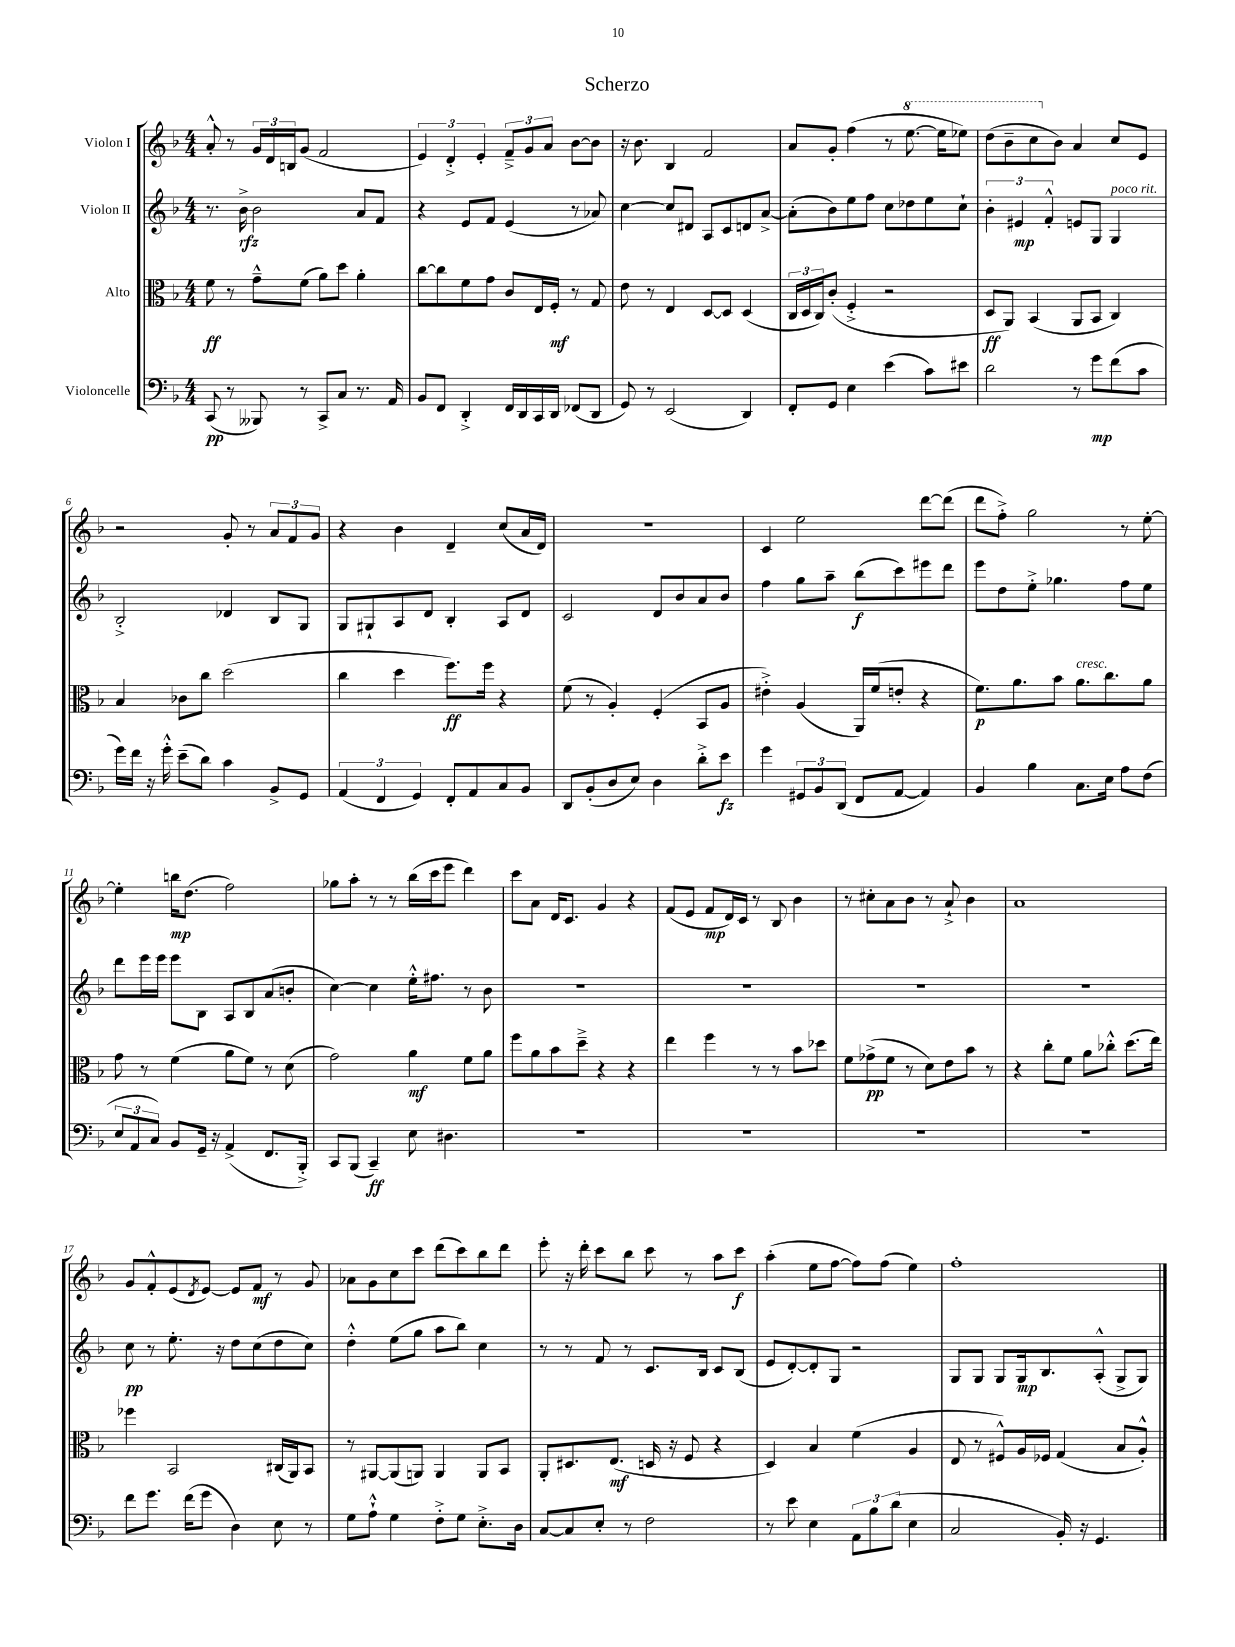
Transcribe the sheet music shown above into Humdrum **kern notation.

**kern	**kern	**kern	**kern
*staff4	*staff3	*staff2	*staff1
*clefF4	*clefC3	*clefG2	*clefG2
*k[b-]	*k[b-]	*k[b-]	*k[b-]
*M4/4	*M4/4	*M4/4	*M4/4
(8CC	8f	8.r	8a'^^
8r	8r	.	8r
.	.	16b-^	.
8BBB--)	8g~^^	2b-	24g
.	.	.	24d
.	.	.	24B
8r	(8f	.	(8g
8CC^	8a)	.	2f
8C	8dd	.	.
8.r	4a'	8a	.
.	.	8f	.
16AA	.	.	.
=	=	=	=
8BB-	[8cc	4r	6e)
8FF	8cc]	.	.
.	.	.	6d'^
4DD'^	8f	8e	.
.	.	.	6e'
.	8g	8f	.
16FF	8c	(4e	12f~^
16DD	.	.	.
.	.	.	12g
16CC	16E	.	.
.	.	.	12a
16DD	16F'	.	.
(8FF-	8r	8r	[8b-
8DD	8G	8a-)	8b-]
=	=	=	=
8GG)	8e	[4cc	16r
.	.	.	8.b-
8r	8r	.	.
(2EE	4E	8cc]	4B-
.	.	8d#	.
.	[8D	8A	2f
.	8D]	8c	.
4DD)	(4D	8d	.
.	.	[8a^	.
=	=	=	=
8FF'	24C	(8a']	8a
.	24D	.	.
.	24C)	.	.
8GG	(8c'	8b-)	8g'
4E	4F'^	8ee	(4ff
.	.	8ff	.
(4e	2r	8cc	8r
.	.	8dd-	[8.eee
8c)	.	8ee	.
.	.	.	16eee]
8e#	.	8cc`	8eee-)
=	=	=	=
2d	8D	6b-'	(8ddd
.	8AA)	.	8bb-~
.	.	6e#	.
.	(4BB-	.	8ccc
.	.	6f'^^	.
.	.	.	8b-)
8r	8AA	8e	4a
8g	8BB-	8G	.
(8f	4C)	4G	8cc
8c	.	.	8e
=	=	=	=
16g)	4B-	2B-'^	2r
16f	.	.	.
16r	.	.	.
16g'^^	.	.	.
(8e~	8c-	.	.
8d)	8cc	.	.
4c	(2dd	4d-	8g'
.	.	.	8r
8BB-^	.	8B-	12a
.	.	.	12f
8GG	.	8G	.
.	.	.	12g
=	=	=	=
(6AA	4cc	8G	4r
.	.	8G#`	.
6FF	.	.	.
.	4dd	8A	4b-
6GG)	.	.	.
.	.	8d	.
8FF'	8.ff)	4B-'	4d~
8AA	.	.	.
.	16ff	.	.
8C	4r	8A	(8cc
8BB-	.	8d	16a
.	.	.	16d)
=	=	=	=
8DD	(8f	2c	1r
(8BB-'	8r	.	.
8D	4A')	.	.
8E)	.	.	.
4D	(4F'	8d	.
.	.	8b-	.
8d'^	8BB-	8a	.
8e	8A	8b-	.
=	=	=	=
4g	4e#'^)	4ff	4c
12GG#	(4A	8gg	2ee
12BB-	.	.	.
.	.	8aa~	.
(12DD	.	.	.
8FF	16AA)	(8bb-	.
.	(16f	.	.
[8AA	8e'	8ccc)	.
4AA])	4r	8eee#	[8ddd
.	.	8ddd	(8ddd]
=	=	=	=
4BB-	8.f)	8eee	8ddd
.	.	8dd	8ff'^)
.	8.a	.	.
4B-	.	8ee'^	2gg
.	8b-	4.gg-	.
8.C	8.a	.	.
16E	8.cc	.	.
8A	.	8ff	8r
(8F	8a	8ee	[8ee'
=	=	=	=
12E	8g	8ddd	4ee']
12AA	.	.	.
.	8r	16eee	.
12C)	.	.	.
.	.	16eee	.
8BB-	(4f	8eee	16bb
.	.	.	(8.dd
16GG~	.	8B-	.
16r	.	.	.
(4AA^	8a	8A	2ff)
.	8f)	8B-	.
8.FF	8r	(8a	.
.	(8d	8b'	.
16BBB-'^)	.	.	.
=	=	=	=
8CC	2g)	[4cc)	8gg-
(8BBB-	.	.	8aa'
4CC~)	.	4cc]	8r
.	.	.	8r
8E	4a	16ee'^^	(16bb-
.	.	8.ff#	16ccc
4.D#	.	.	8eee
.	8f	8r	4ddd)
.	8a	8b-	.
=	=	=	=
1r	8ff	1r	8ccc
.	8a	.	8a
.	8b-	.	16d
.	.	.	8.c
.	8dd~^	.	.
.	4r	.	4g
.	4r	.	4r
=	=	=	=
1r	4ee	1r	(8f
.	.	.	8e
.	4ff	.	8f
.	.	.	16d)
.	.	.	16c
.	8r	.	8r
.	8r	.	8B-
.	8b-	.	4b-
.	8dd-	.	.
=	=	=	=
1r	8f	1r	8r
.	(8g-^	.	8cc#'
.	8f	.	8a
.	8r	.	8b-
.	8d)	.	8r
.	8e	.	8a`^
.	8b-	.	4b-
.	8r	.	.
=	=	=	=
1r	4r	1r	1a
.	8cc'	.	.
.	8f	.	.
.	8a	.	.
.	8cc-'^^	.	.
.	(8.dd	.	.
.	16ee)	.	.
=	=	=	=
8f	4ff-	8cc	8g
8.g	.	8r	8f'^^
.	2BB-	8.ee'	(8e
(16f	.	.	.
.	.	.	8qd
8g	.	.	[8e)
.	.	16r	.
4D)	.	8dd	8e]
.	.	(8cc	8f
8E	(16C#	8dd	8r
.	16AA)	.	.
8r	8BB-	8cc)	8g
=	=	=	=
8G	8r	4dd'^^	8a-
8A`^^	[8AA#	.	8g
4G	(8AA#]	(8ee	8cc
.	8AA)	8gg	8ccc
8F'^	4AA	8aa	(8ddd
8G	.	8bb-)	8ccc)
8.E'^	8AA	4cc	8bb-
.	8BB-	.	8ddd
16D	.	.	.
=	=	=	=
[8C	8AA'	8r	8eee'
8C]	8.D#	8r	16r
.	.	.	16ddd'
8E'	.	8f	8ccc
.	(8.E	.	.
8r	.	8r	8bb-
2F	16D	8.c	8ccc
.	16r	.	.
.	8F	.	8r
.	.	16B-	.
.	4r	8c	8aa
.	.	(8B-	8ccc
=	=	=	=
8r	4D)	8e	(4aa'
8e	.	[8d')	.
4E	4B-	8d']	8ee
.	.	8G	[8ff
12AA	(4f	2r	8ff])
12B-	.	.	.
.	.	.	(8ff
(12d	.	.	.
4E	4A	.	4ee)
=	=	=	=
2C	8E	8G	1ff'
.	8r	8G	.
.	8F#^^)	8G	.
.	16A	16G	.
.	16F-	8.B-	.
16BB-')	(4G	.	.
16r	.	.	.
4.GG	.	(8A'^^	.
.	8B-	8G^	.
.	8A'^^)	8G)	.
==	==	==	==
*-	*-	*-	*-
